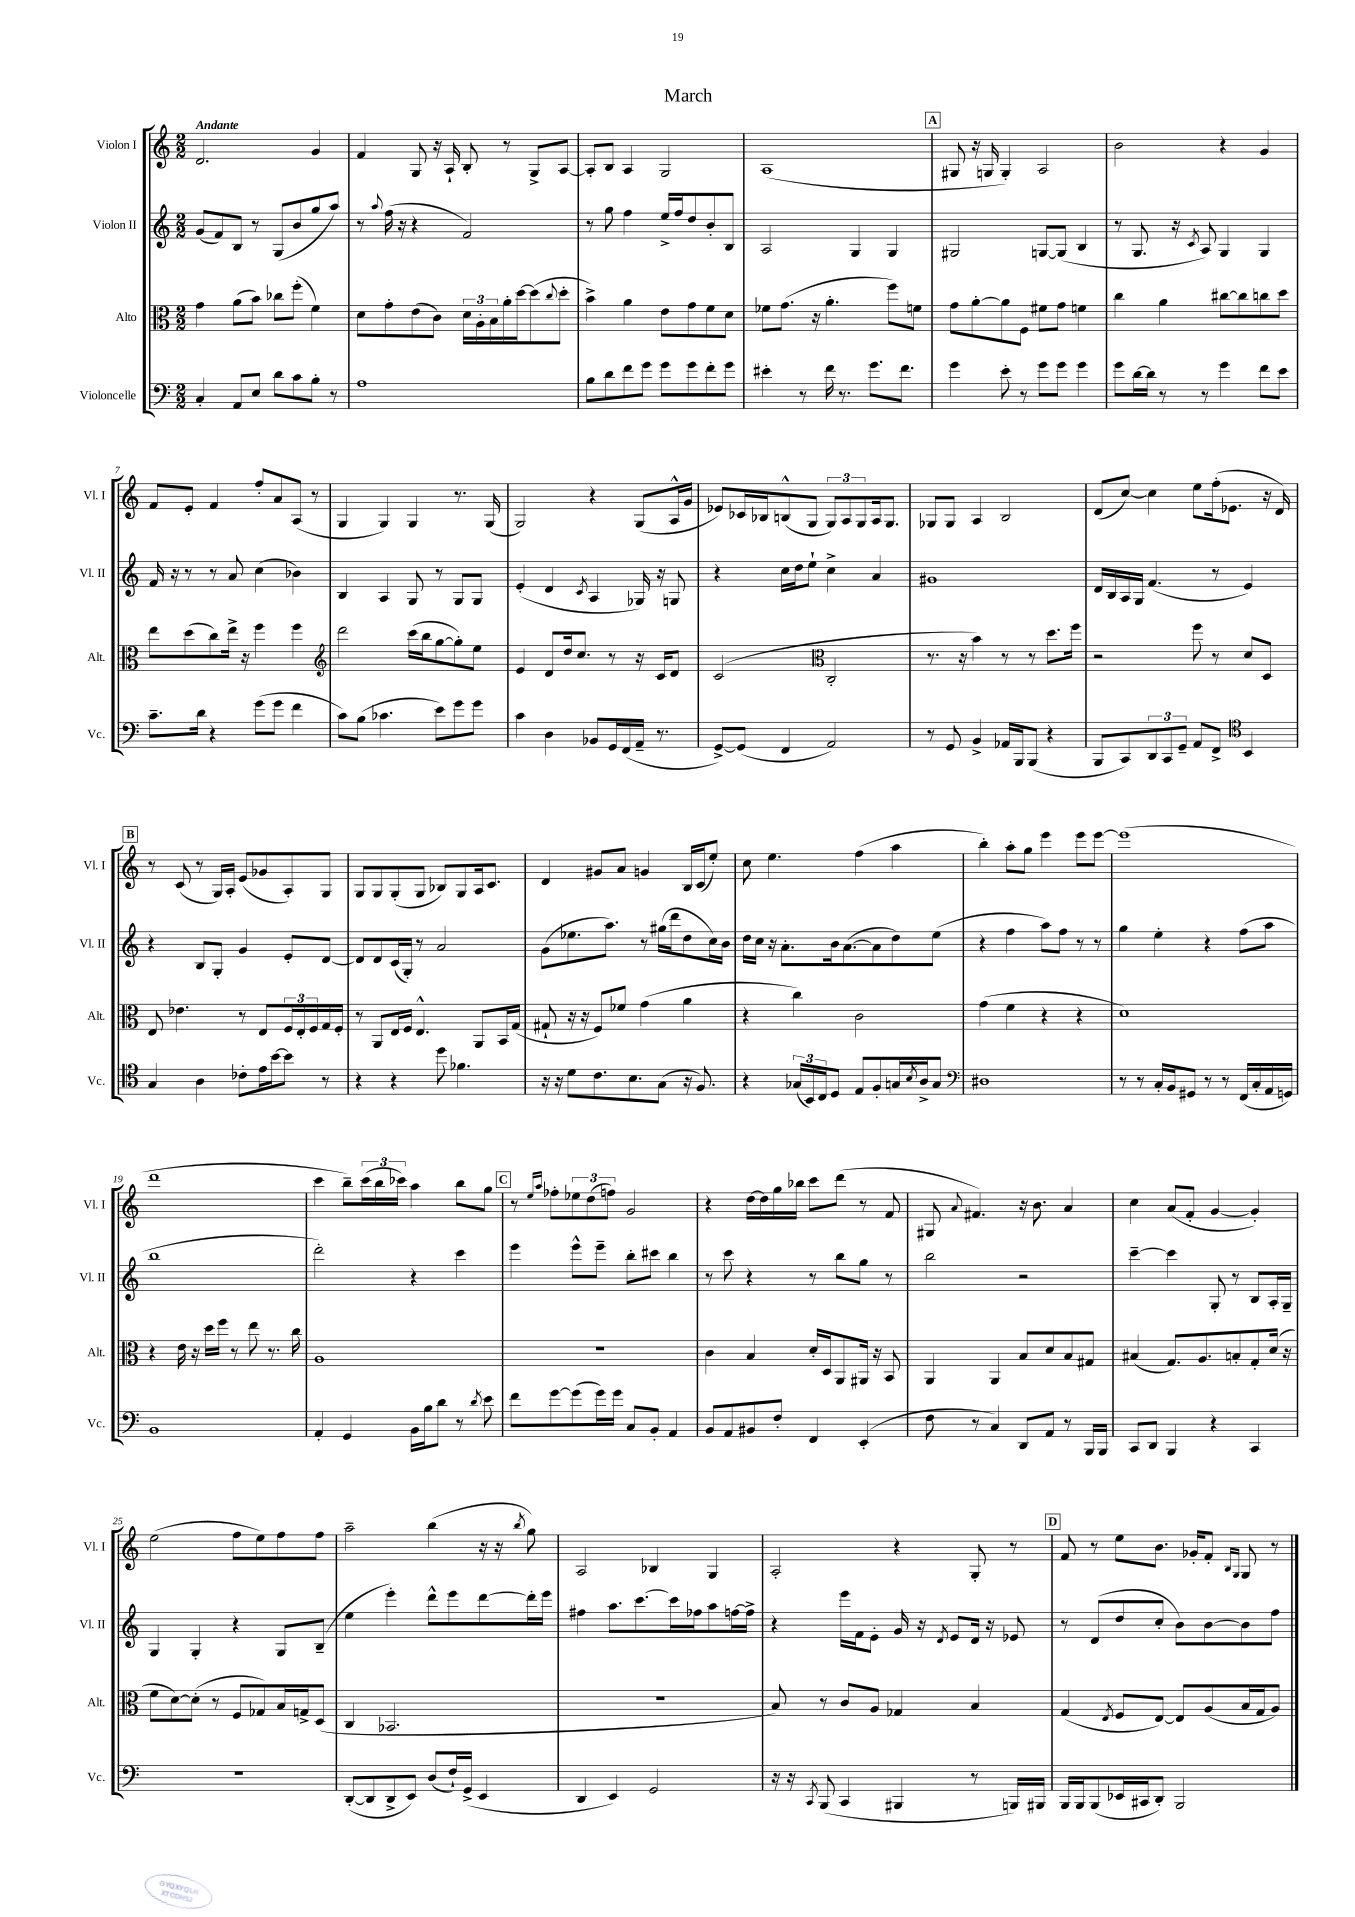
\header { title = "March" }
<<
\new StaffGroup <<
\new Staff = "s0" \with { instrumentName = "Violon I" shortInstrumentName = "Vl. I" } {
    \clef treble \key c \major \numericTimeSignature \time 2/2 \tempo "Andante"
    d'2. g'4 |
    f'4 g8 r16 a16-! b8-. r8 g8-> a8~ |
    a8-. b8 a4 g2 |
    a1( |
    \mark \markup { \box "A" } gis8 r16 g16 g4-.) a2 |
    b'2 r4 g'4 |
    f'8 e'8-. f'4 f''8-. a'8 a8( r8 |
    g4 g4) g4 r8. g16( |
    g2) r4 g8( a16-^ g'16 |
    ees'8) ces'16 bes16 b8-^( g8 \tuplet 3/2 { g8) a8 g8 } a16 g8. |
    ges8 ges8 a4 b2 |
    d'8( c''8~) c''4 e''8 f''16-.( ees'8. r16 d'16) |
    \mark \markup { \box "B" } r8 c'8( r8 g16) a16-. e'8( ges'8 a8-.) g8 |
    g8 g8 g8-.( g8 bes8) g8 a16 c'8. |
    d'4 gis'8 a'8 g'4 b16 c'16( e''8-.) |
    c''8 e''4. f''4( a''4 |
    b''4-.) a''8-. g''8 e'''4 e'''8 e'''8~ |
    e'''1( |
    d'''1 |
    c'''4 b''8--) \tuplet 3/2 { c'''16( b''16 ces'''16) } a''4 b''8 g''8 |
    \mark \markup { \box "C" } r8 \grace { e''16 a''16 } fes''8-. \tuplet 3/2 { ees''8 d''8( f''8) } g'2 |
    r4 d''16~ d''16 g''16 bes''16 c'''8 d'''8( r8 f'8 |
    gis8 \appoggiatura { a'8 } fis'4.) r16 b'8. a'4 |
    c''4 a'8( f'8-. g'4~ g'4-.) |
    e''2( f''8 e''8) f''8 f''8 |
    a''2-- b''4( r16 r16 \acciaccatura { b''8 } g''8) |
    a2 bes4 g4 |
    a2-. r4 g8-. r8 |
    \mark \markup { \box "D" } f'8 r8 e''8 b'8. ges'16-. f'8-. \grace { b16 g16 } g8 r8 \bar "|." |
}
\new Staff = "s1" \with { instrumentName = "Violon II" shortInstrumentName = "Vl. II" } {
    \clef treble \key c \major \numericTimeSignature \time 2/2
    g'8( f'8) b8 r8 g8( b'8 g''8 a''8) |
    r8 \appoggiatura { a''8 } f''16( r16 r4 f'2) |
    r8 g''8 f''4 e''16-> f''16 d''8 b'8-. b8 |
    a2 g4 g4 |
    \mark \markup { \box "A" } gis2 g8~ g8( b4 |
    r8 g8. r16 \acciaccatura { c'8 } a8) g4 g4 |
    f'16 r16 r8 r8 a'8 c''4( bes'4) |
    b4 a4 g8 r8 g8 g8 |
    e'4-.( d'4 \acciaccatura { c'8 } a4 ges16) r16 g8 |
    r4 c''16 d''16 e''8-! c''4-> a'4 |
    gis'1 |
    d'16 b16 a16 g16 f'4.( r8 e'4) |
    \mark \markup { \box "B" } r4 b8 g8-. g'4 e'8-. d'8~ |
    d'8 d'8 c'16( g16-.) r8 a'2 |
    g'8( ees''8. a''8.) r8 gis''16( d'''16 d''8 c''16) b'16 |
    d''16 c''16 r16 a'8.-. b'16 a'8.~( a'8 d''8) e''8( |
    r4 f''4 a''8) f''8 r8 r8 |
    g''4 e''4-. r4 f''8( a''8 |
    b''1 |
    d'''2-.) r4 c'''4 |
    \mark \markup { \box "C" } e'''4 e'''8-^ e'''8-- b''8-. cis'''8 b''4 |
    r8 c'''8 r4 r8 b''8 g''8 r8 |
    b''2 r2 |
    c'''4~-- c'''4 g8-. r8 b8 a16-. g16-- |
    g4 g4-. r4 g8 b8--( |
    e''4 e'''4-.) d'''8-^ e'''8 d'''8~ d'''16-. e'''16 |
    fis''4 a''8. c'''8.~ c'''16 fes''16 a''8 f''16~ f''16-> |
    r4 e'''16 f'16 e'8-. g'16 r16 \acciaccatura { d'8 } e'8 d'16 r16 ees'8 |
    \mark \markup { \box "D" } r8 d'8( d''8 c''8-. b'8) b'8~ b'8 f''8 \bar "|." |
}
\new Staff = "s2" \with { instrumentName = "Alto" shortInstrumentName = "Alt." } {
    \clef alto \key c \major \numericTimeSignature \time 2/2
    g'4 a'8( b'8) ces''8 f''8-.( f'4) |
    d'8 g'8-. e'8( c'8) \tuplet 3/2 { d'16 a16-. b16 } a'16-. d''16~ d''8( \appoggiatura { c''8 } d''8-. |
    b'4->) a'4 e'8 g'8 f'8 d'8 |
    fes'8 g'8.( r16 a'4.-. f''8) f'8 |
    \mark \markup { \box "A" } g'8 a'8~-. a'8 f8 fis'8 g'8 f'4 |
    c''4 a'4 cis''8~ cis''8 c''8 d''8 |
    e''8 d''8( c''8) e''16-> r16 f''4 f''4 |
    \clef treble d'''2 c'''16( b''16 g''8~ g''8-.) e''8 |
    e'4 d'8 d''16 c''8. r8 r16 c'16 d'8 |
    c'2( \clef alto c2-. |
    r8. r16 b'4) r8 r8 d''8. f''16 |
    r2 f''8 r8 d'8 d8 |
    \mark \markup { \box "B" } e8 ees'4. r8 e8 \tuplet 3/2 { f16 e16-. f16 } g16 f16-. |
    r8 a,8 e16 f16 e4.-^ a,8 b,16 g16( |
    gis8-! r16 r16 f8) fes'8 g'4( a'4 |
    r4 c''4) c'2 |
    g'4( f'4 r4 r4 |
    d'1) |
    r4 e'16 r16 d''16 f''16 r8 e''8 r8. c''16 |
    a1 |
    \mark \markup { \box "C" } R1 |
    c'4 b4 d'16-. d16 a,8 ais,16 r16 b,8 |
    a,4 a,4 b8 d'8 b8 gis8 |
    bis4( g8.) a8. b8-. g8-. d'16( r16 |
    f'8 d'8~) d'8-.( r8 f8 ges8) b16 g16-> d8( |
    c4 bes,2. |
    r1 |
    b8) r8 c'8 a8 ges4 b4 |
    \mark \markup { \box "D" } g4( \acciaccatura { e8 } f8 e8~) e8 a8( b16 g16 a8) \bar "|." |
}
\new Staff = "s3" \with { instrumentName = "Violoncelle" shortInstrumentName = "Vc." } {
    \clef bass \key c \major \numericTimeSignature \time 2/2
    c4-. a,8 e8 d'8 c'8 b8-. r8 |
    a1 |
    b8 d'8 f'8 g'8 g'8 g'8 f'8-. g'8 |
    eis'4-. r8 f'16 r8. g'8. f'8. |
    \mark \markup { \box "A" } g'4 e'8-. r8 g'8 g'8 g'4 |
    g'8 d'16~ d'16 r8 r8 g'4 f'8 e'8 |
    c'8.-- d'16 r4 g'8( g'8 f'4 |
    c'8) b8( ces'4. e'8) g'8 g'8 |
    c'4 d4 bes,8 g,16 f,16( a,16-- r8. |
    g,8~->) g,8( f,4 a,2) |
    r8 g,8 b,4-> aes,16 b,,16 b,,8( r4 |
    b,,8 c,8) \tuplet 3/2 { d,8 c,8 g,8-- } a,8 f,8-> \clef tenor b,4 |
    \mark \markup { \box "B" } g4 a4 ces'8-. e'16 b'16~ b'8 r8 |
    r4 r4 d''8 fes'4. |
    r16 r16 d'8 c'8. b8. g8( r16 f8.) |
    r4 \tuplet 3/2 { ges16( b,16) c16 } d8 e8 f8-. g16 \acciaccatura { b8 } a16-> g8 |
    \clef bass dis1 |
    r8 r8 c16-. b,16 gis,8 r8 r8 f,16( c16-. a,16 g,16) |
    b,1 |
    a,4-. g,4 b,16 b16 d'8 r8 \acciaccatura { d'8 } e'8 |
    \mark \markup { \box "C" } f'8 g'8~ g'8( g'16) g'16 c8 b,8-. a,4 |
    b,8 a,8 bis,8 f8-. f,4 e,4-.( |
    f8 r8 c4) d,8 a,8 r8 b,,16 b,,16 |
    c,8 d,8 b,,4 r4 c,4 |
    r1 |
    d,8~-.( d,8 d,8-> e,8) d8( f16-!) g,16->( e,4 |
    d,4 e,4) g,2 |
    r16 r16 \acciaccatura { c,8 } b,,8( c,4 bis,,4 r8 b,,16) bis,,16 |
    \mark \markup { \box "D" } b,,16 b,,16 b,,8( ees,16 cis,16 d,8-.) b,,2 \bar "|." |
}
>>
>>
